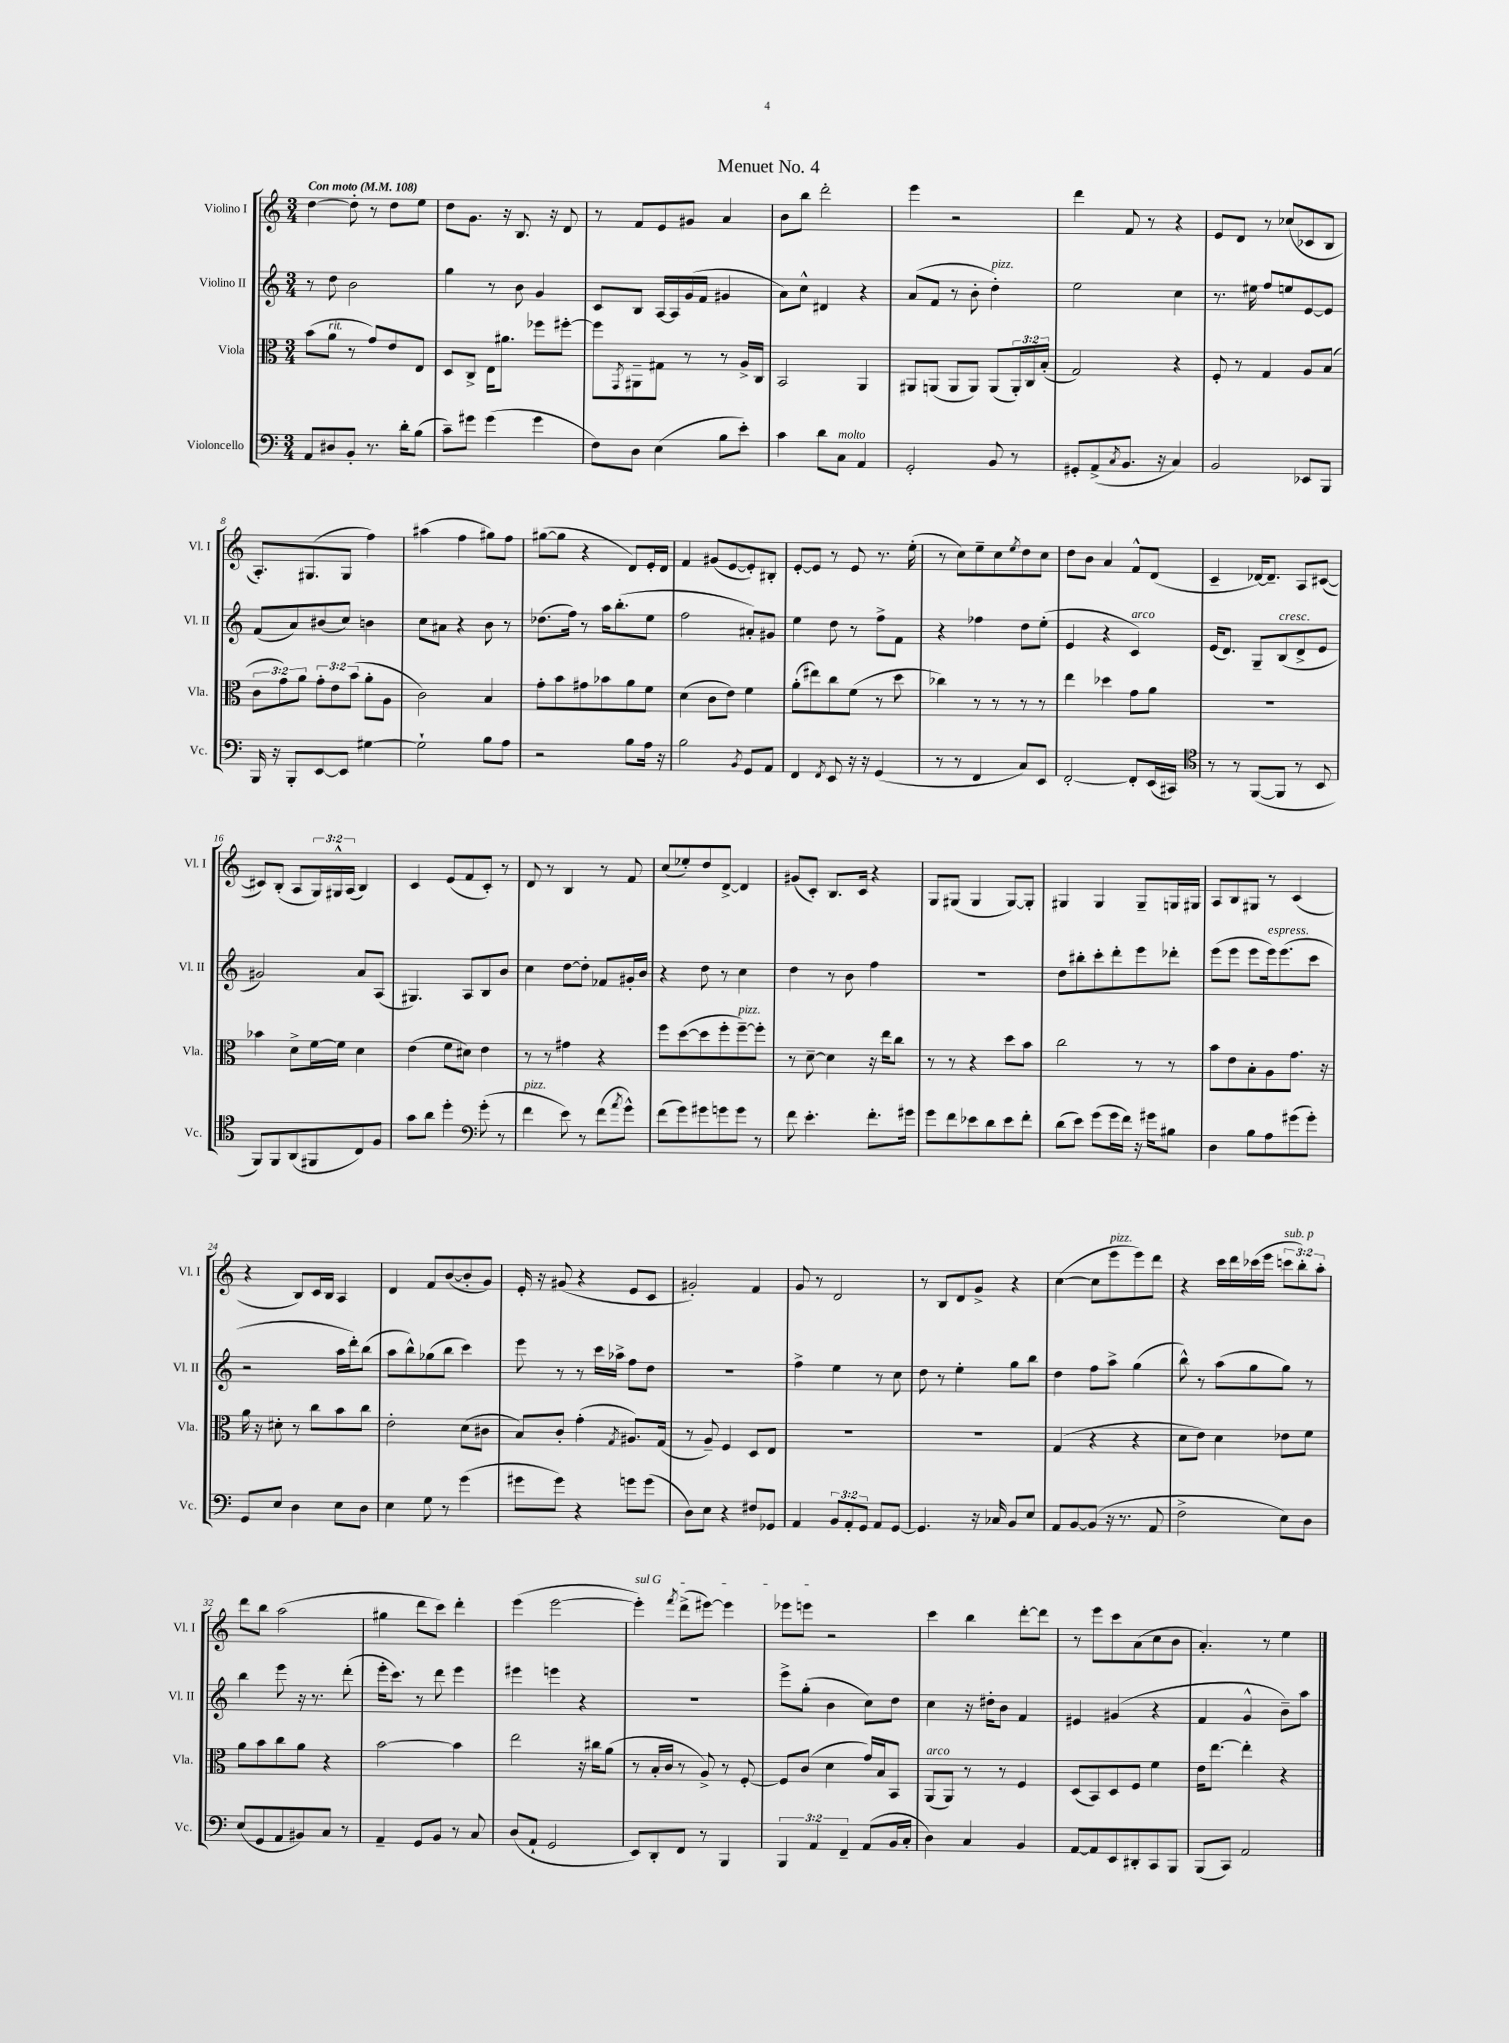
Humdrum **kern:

**kern	**kern	**kern	**kern
*staff4	*staff3	*staff2	*staff1
*clefF4	*clefC3	*clefG2	*clefG2
*k[]	*k[]	*k[]	*k[]
*M3/4	*M3/4	*M3/4	*M3/4
*MM108	*MM108	*MM108	*MM108
8AA/L	(8b\L	8r	[4dd\
8D#/	8a\J	8dd\	.
8BB'/J	8r	2b\	8dd'\]
8.r	8g/L)	.	8r
.	8e/	.	8dd\L
16d'\LK	.	.	.
(8B\J	8E/J	.	8ee\J
=	=	=	=
8c~\L)	8D/L	4gg\	8dd\L
8g#\J	8C^/J	.	8.g\J
(4g#\	16E\LK	8r	.
.	8.a#\J	.	16r
.	.	8b\	8.B/
4g#\	8ff-\L	4g/	.
.	.	.	16r
.	[8ff#'\J	.	8d/
=	=	=	=
8F\L)	8ff#\]L	8c/L	8r
.	8qGG/	.	.
8D\J	8AA#~\	8B/J	8f/L
(4E\	8G#\J	[16A/LL	8e/
.	.	16A/]	.
.	8r	(16g/	8g#/J
.	.	16f/JJ	.
8B\L	8r	4g#/	4a/
8e'\J)	16A^/LL	.	.
.	16C/JJ	.	.
=	=	=	=
4c\	2BB/	8a\L)	8b\L
.	.	8cc^^\J	8bb\J
8d\L	.	4d#/	2ddd'\
8C\J	.	.	.
4AA/	4AA/	4r	.
=	=	=	=
2GG'/	8AA#/L	(8a/L	4eee\
.	(8AA/J	8f/J	.
.	8AA/L	8r	2r
.	8AA/J)	8b'\	.
8BB/	(8AA/L	4dd'\)	.
8r	24AA'/L)	.	.
.	24C/	.	.
.	(24B'/JJ	.	.
=	=	=	=
8GG#'/L	2G/)	2ee\	4ddd\
(8AA^/	.	.	.
8qC/	.	.	.
8.BB/J	.	.	8f/
.	.	.	8r
16r	.	.	.
4C/)	4r	4cc\	4r
=	=	=	=
2BB/	8F'/	8.r	8e/L
.	8r	.	8d/J
.	.	16ee#\	.
.	4G/	8ff/L	8r
.	.	8ee/	(8cc-/L
8EE-/L	8A/L	[8e/	8c-/
8BBB/J	(8B/J	8e/]J	8B/J
=	=	=	=
16BBB/	12c\L	(8f/L	8.A'/L)
16r	.	.	.
.	12g\)	.	.
8BBB'/L	.	8a/)	.
.	12a\J	.	.
.	.	.	(8.G#/
[8EE/	12g'\L	(8b#/	.
.	12e\	.	.
8EE/]J	.	8cc/J)	8G#/J
.	(12b\J	.	.
[4G#\	8a'\L	4b\	4ff\)
.	8A\J	.	.
=	=	=	=
2G#`\]	2c\)	8cc\L	(4aa#\
.	.	8a#\J	.
.	.	4r	4ff\
8B\L	4B/	8b\	8gg#\L)
8A\J	.	8r	8ff\J
=	=	=	=
2r	8g'\L	(8.dd-\L	([8gg#\L
.	8b\	.	8gg#\]J
.	.	16ff\Jk)	.
.	8g#\	8r	4r
.	8b-\	16aa\LK	.
.	.	(8.bb'\	.
8B\L	8a\	.	8d/L)
16A\Jk	8f\J	8ee\J	16e'/L
16r	.	.	16d/JJ
=	=	=	=
2B\	(4d\	2ff\	4f/
.	8c\L	.	(8g#/L
.	8e\J)	.	[8e/
8qBB/	.	.	.
8GG/L	4f\	8a#'/L)	8e'/])
8AA/J	.	8g#/J	8B#'/J
=	=	=	=
4FF/	(8a'\L	4ee\	[8e'/L
.	8ee#\)	.	8e/]J
8qFF/	.	.	.
8EE/	8cc\	8dd\	8r
16r	(8f\J	8r	8e/
16r	.	.	.
(4GG/	8r	8ff^\L	8.r
.	8dd\	8f\J	.
.	.	.	(16ee'\
=	=	=	=
8r	4cc-\)	4r	8r
8r	.	.	8cc\L)
4FF/	8r	4ff-\	8ee~\
.	8r	.	8cc\
.	.	.	8qee/
8C/L)	8r	8dd\L	8dd\
8EE/J	8r	(8ee'\J	8cc\J
=	=	=	=
[2FF'/	4ee\	4e/	8dd\L
.	.	.	8b\J
.	4dd-\	4r	4a/
8FF'/]L	8g\L	4c/)	8f^^/L
(16EE/L	8a\J	.	(8d/J
16CC#/JJ)	.	.	.
=	=	=	=
*clefC4	*	*	*
8r	2.r	(16e/LK	4c~/
.	.	8.d/J)	.
8r	.	.	.
([8FF/L	.	8G~/L	[16d-/LK)
.	.	.	8.d-~/]J
8FF/]J	.	(8B/	.
8r	.	8d^/	8A/L
8BB/	.	8e/J	([8c#/J
=	=	=	=
8FF/L)	4b-\	2g#/)	8c#/]L)
8FF/	.	.	(8B'/J
(8AA/	8d^\L	.	8A/L
8FF#/	[16f\L	.	24G/L)
.	.	.	24G#^^/
.	16f\]JJ	.	.
.	.	.	(24A/JJ
8C/)	4d\	8a/L	4B/)
8F/J	.	(8A/J	.
=	=	=	=
8g\L	(4e\	4.G#/)	4c/
8a\J	.	.	.
4dd'\	8f\L	.	(8e/L
.	8d#\J)	8A/L	8f/
*clefF4	*	*	*
(8g'\	4e\	8B/	8c'/J)
8r	.	8b/J	8r
=	=	=	=
4f\	8r	4cc\	8d/
.	8r	.	8r
8e\)	4g#\	[8dd\L	4B/
8r	.	8dd'\]J	.
(8f\L	4r	8f-/L	8r
8qa/	.	.	.
8g^^\J)	.	16g#'/L	8f/
.	.	16b/JJ	.
=	=	=	=
(8f\L	8ff\L	4r	(8cc/L
8g\)	([8dd\	.	8ee-'/)
8g#\	8dd\]	8dd\	8dd/
8g\	8ff'\	8r	[8d^/J
8g\J	[8ff~\)	4cc\	4d/]
8r	8ff'\]J	.	.
=	=	=	=
8f\	8r	4dd\	(8g#/L
4.e'\	[8d~\	.	8c'/J)
.	4d\]	8r	8.B/L
.	.	8b\	.
.	.	.	16c/Jk
8.f'\L	16r	4ff\	4r
.	16ee\LK	.	.
.	8cc\J	.	.
16g#\Jk	.	.	.
=	=	=	=
8g\L	8r	2.r	8G/L
8f\	8r	.	(8G#/J
8e-\	4r	.	4G#/
8d\	.	.	.
8e-\	8dd\L	.	[8G#/L)
8f'\J	8b\J	.	8G#'/]J
=	=	=	=
(8d\L	2cc\	8dd\L	4G#/
8e\J)	.	8bb#'\	.
(8g\L	.	8ccc'\	4G#/
16g\L	.	8ddd'\	.
16f\JJ)	.	.	.
16r	8r	8eee\	8G#~/L
16g#\LK	.	.	.
8B#\J	8r	8ddd-'\J	16G/L
.	.	.	16G#/JJ
=	=	=	=
4D\	8b\L	(8eee\L	8A/L
.	8e\	8eee\J	8B/
8B\L	8B'\	8eee\L	8G#/J
8A\	8A\	16eee\k)	8r
.	.	(8.eee\	.
(8g#\	8.g\J	.	(4c/
8g#'\J)	.	8ccc\J	.
.	16r	.	.
=	=	=	=
8GG/L	16a\	2r	4r
.	16r	.	.
8E/J	8d#'\	.	.
4D\	8r	.	8B/L)
.	8cc\L	.	16c/L
.	.	.	16B/JJ
8E\L	8b\	16aa\LL	4A/
.	.	16ddd'\J)	.
8D\J	8cc\J	(8bb\J	.
=	=	=	=
4E\	2e'\	8aa\L	4d/
.	.	8bb^^\)	.
8G\	.	(8gg-\	8f/L
8r	.	8bb\J	([8b/
(4g\	(8d\L	4ccc\)	8b'/]
.	8c#\J	.	8g/J)
=	=	=	=
8g#\L	8B/L)	8eee\	16e'/
.	.	.	16r
8g#\J)	8c'/J	8r	(8g#/
4r	(4g'\	8r	4r
.	.	16ccc\LL	.
.	.	16aa-^\JJ	.
.	8qG/	.	.
8g\L	8.A#/L)	8ff\L	8e/L
(8g\J	.	8dd\J	8c/J
.	(16G/Jk	.	.
=	=	=	=
8D\L)	8r	2.r	2g#'/)
8E\J	8A~/)	.	.
4r	4F/	.	.
8F#/L	8D/L	.	4f/
8GG-/J	8E/J	.	.
=	=	=	=
4AA/	2.r	4ff^\	8g/
.	.	.	8r
12BB/L	.	4ee\	2d/
12AA'/	.	.	.
12GG/J	.	.	.
8AA/L	.	8r	.
[8GG/J	.	8cc\	.
=	=	=	=
4.GG/]	2.r	8dd\	8r
.	.	8r	8B/L
.	.	4ee'\	8d/
16r	.	.	8g^/J
16C-/	.	.	.
8BB/L	.	8gg\L	4r
8E/J	.	8bb\J	.
=	=	=	=
8AA/L	(4G/	4dd\	([4cc\
[8BB/	.	.	.
(8BB/]J	4r	8ff\L	8cc\]L
16r	.	8aa^\J	8eee\
8.r	.	.	.
.	4r	(4gg\	8eee\)
8AA/	.	.	8ddd\J
=	=	=	=
2F^\	8d\L	8bb^^\)	4r
.	8e\J)	8r	.
.	4d\	(8aa\L	16ccc\LL
.	.	.	16ddd\
.	.	8gg\	(16ccc-\
.	.	.	16eee\JJ
8E\L)	8e-\L	8gg\J)	12ccc\L
.	.	.	12bb'\)
8D\J	8f\J	8r	.
.	.	.	12aa'\J
=	=	=	=
(8E/L	8a\L	4bb\	8ddd\L
8GG/	8b\	.	8bb\J
8AA/	8cc\	8eee\	(2aa\
8BB#/)	8a\J	16r	.
.	.	8.r	.
8C/J	4r	.	.
8r	.	(8ddd'\	.
=	=	=	=
4AA~/	[2b\	16eee'\LK	4gg#\
.	.	8.ccc\J)	.
8GG/L	.	8r	8ddd\L
8BB/J	.	8ddd\	8ccc\J)
8r	4b\]	4eee\	4ddd'\
8C/	.	.	.
=	=	=	=
(8D/L	2ee\	4eee#\	(4eee\
8AA`/J	.	.	.
2GG/	.	4eee\	[2eee\
.	16r	4r	.
.	16cc#\LK	.	.
.	(8a\J	.	.
=	=	=	=
8EE/L)	8r	2.r	4eee'\])
8DD'/	16B'/LL	.	.
.	16c/JJ	.	.
.	.	.	8qfff/
8FF/J	8r	.	(8ddd^\L
8r	8A^/)	.	[8eee#\J)
4BBB/	8r	.	4eee#\]
.	[8F'/	.	.
=	=	=	=
6BBB/	8F/]L	8eee^\L	8eee-\L
.	(8c/J	(8gg'\J	8eee\J
6AA/	.	.	.
.	4d\	4b\	2r
6FF~/	.	.	.
(8AA/L	16g/LL)	8cc\L)	.
.	16B/J	.	.
16BB/L	8BB/J	8dd\J	.
16C'/JJ	.	.	.
=	=	=	=
4D\)	(8AA/L	4cc\	4ccc\
.	8AA/J)	.	.
4C/	8r	16r	4bb\
.	.	16dd#'\LK	.
.	8r	8b\J	.
4BB/	4F/	4f/	[8ddd'\L
.	.	.	8ddd\]J
=	=	=	=
[8AA/L	(8D/L	4e#/	8r
8AA/]	8BB/)	.	8eee\L
8EE/	8D/	(4g#/	8ccc\
8DD#'/	8F/J	.	(8a\
8CC/	4f\	4r	8cc\
8BBB/J	.	.	8b\J
=	=	=	=
(8BBB/L	16e\LK	4f/	4.a'/)
.	[8.ee\J	.	.
8CC/J)	.	.	.
2AA/	4ee'\]	4g^^/	.
.	.	.	8r
.	4r	8b~\L)	4ee\
.	.	8aa\J	.
==	==	==	==
*-	*-	*-	*-
